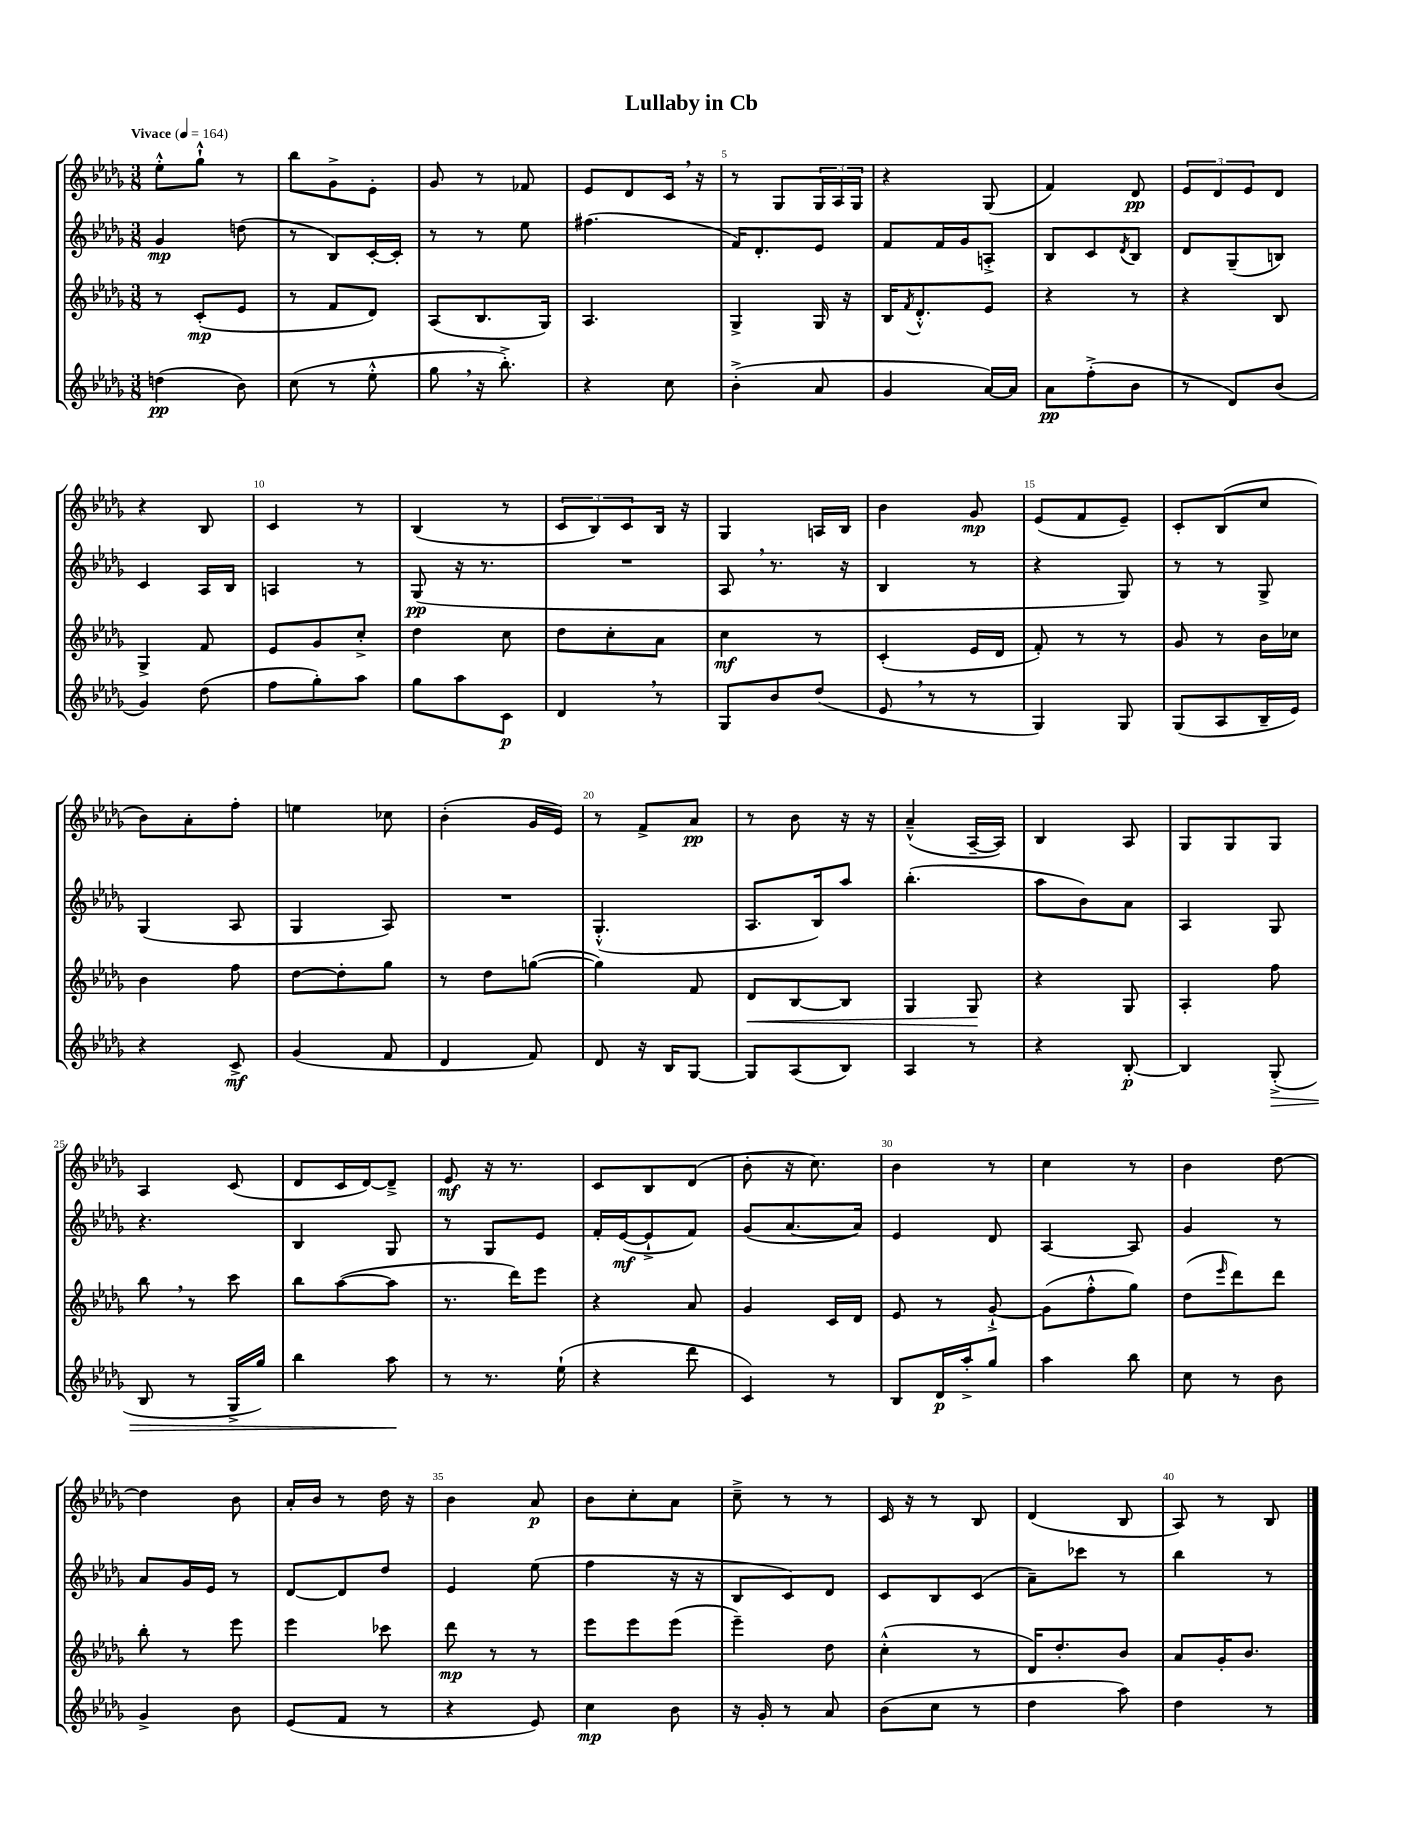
\header { title = "Lullaby in Cb" }
<<
\new StaffGroup <<
\new Staff = "s0" {
    \clef treble \key des \major \numericTimeSignature \time 3/8 \tempo "Vivace" 4 = 164
    ees''8-.-^ ges''8-!-^ r8 |
    bes''8 ges'8-> ees'8-. |
    ges'8 r8 fes'8 |
    ees'8 des'8 c'16 \breathe r16 |
    r8 ges8 \tuplet 3/2 { ges16 aes16 ges16 } |
    r4 ges8( |
    f'4) des'8\pp |
    \tuplet 3/2 { ees'8 des'8 ees'8 } des'8 |
    r4 bes8 |
    c'4 r8 |
    bes4( r8 |
    \tuplet 3/2 { c'8 bes8) c'8 } bes16 r16 |
    ges4 a16 bes16 |
    bes'4 ges'8\mp |
    ees'8( f'8 ees'8--) |
    c'8-. bes8( c''8 |
    bes'8) aes'8-. f''8-. |
    e''4 ces''8 |
    bes'4-.( ges'16 ees'16) |
    r8 f'8-> aes'8\pp |
    r8 bes'8 r16 r16 |
    aes'4---^( aes16~-- aes16) |
    bes4 aes8 |
    ges8 ges8 ges8 |
    aes4 c'8( |
    des'8 c'16 des'16~) des'8---> |
    ees'8\mf r16 r8. |
    c'8 bes8 des'8( |
    bes'8-. r16 c''8.) |
    bes'4 r8 |
    c''4 r8 |
    bes'4 des''8~ |
    des''4 bes'8 |
    aes'16-. bes'16 r8 des''16 r16 |
    bes'4 aes'8\p |
    bes'8 c''8-. aes'8 |
    c''8---> r8 r8 |
    c'16 r16 r8 bes8 |
    des'4( bes8 |
    aes8) r8 bes8 \bar "|." |
}
\new Staff = "s1" {
    \clef treble \key des \major \numericTimeSignature \time 3/8
    ges'4\mp d''8( |
    r8 bes8) c'16~-. c'16-. |
    r8 r8 ees''8 |
    fis''4.( |
    f'16) des'8.-. ees'8 |
    f'8 f'16 ges'16 a8-.-> |
    bes8 c'8 \acciaccatura { des'8 } bes8 |
    des'8 ges8--( b8) |
    c'4 aes16 bes16 |
    a4 r8 |
    ges8\pp( r16 r8. |
    R4. |
    aes8 \breathe r8. r16 |
    bes4 r8 |
    r4 ges8) |
    r8 r8 ges8-> |
    ges4( aes8 |
    ges4 aes8) |
    R4. |
    ges4.-.-^( |
    aes8. bes16) aes''8 |
    bes''4.-.( |
    aes''8 bes'8) aes'8 |
    aes4 ges8 |
    r4. |
    bes4 ges8 |
    r8 ges8 ees'8 |
    f'16-. ees'16~\mf( ees'8-!-> f'8) |
    ges'8( aes'8.~ aes'16) |
    ees'4 des'8 |
    aes4~ aes8 |
    ges'4 r8 |
    aes'8 ges'16 ees'16 r8 |
    des'8~ des'8 des''8 |
    ees'4 ees''8( |
    f''4 r16 r16 |
    bes8 c'8) des'8 |
    c'8 bes8 c'8( |
    aes'8--) ces'''8 r8 |
    bes''4 r8 \bar "|." |
}
\new Staff = "s2" {
    \clef treble \key des \major \numericTimeSignature \time 3/8
    r8 c'8-.\mp( ees'8 |
    r8 f'8 des'8) |
    aes8( bes8. ges16) |
    aes4. |
    ges4-> ges16 r16 |
    bes16 \acciaccatura { f'8 } des'8.-.-^ ees'8 |
    r4 r8 |
    r4 bes8 |
    ges4-> f'8 |
    ees'8 ges'8 c''8-.-> |
    des''4 c''8 |
    des''8 c''8-. aes'8 |
    c''4\mf r8 |
    c'4-.( ees'16 des'16 |
    f'8-.) r8 r8 |
    ges'8 r8 bes'16 ces''16 |
    bes'4 f''8 |
    des''8~ des''8-. ges''8 |
    r8 des''8 g''8~( |
    g''4) f'8 |
    des'8\< bes8~ bes8 |
    ges4 ges8\! |
    r4 ges8 |
    aes4-. f''8 |
    bes''8 \breathe r8 c'''8 |
    bes''8 aes''8~( aes''8 |
    r8. des'''16) ees'''8 |
    r4 aes'8 |
    ges'4 c'16 des'16 |
    ees'8 r8 ges'8~-!-> |
    ges'8( f''8-.-^ ges''8) |
    des''8( \grace { ees'''16 } des'''8) des'''8 |
    bes''8-. r8 ees'''8 |
    ees'''4 ces'''8 |
    des'''8\mp r8 r8 |
    ees'''8 ees'''8 ees'''8( |
    ees'''4--) des''8 |
    c''4-.-^( r8 |
    des'16) des''8.-. bes'8 |
    aes'8 ges'16-. bes'8. \bar "|." |
}
\new Staff = "s3" {
    \clef treble \key des \major \numericTimeSignature \time 3/8
    d''4\pp( bes'8) |
    c''8( r8 ees''8-.-^ |
    ges''8 \breathe r16 bes''8.-.->) |
    r4 c''8 |
    bes'4-.->( aes'8 |
    ges'4 aes'16~) aes'16 |
    aes'8\pp f''8-.->( bes'8 |
    r8 des'8) bes'8( |
    ges'4) des''8( |
    f''8 ges''8-.) aes''8 |
    ges''8 aes''8 c'8\p |
    des'4 \breathe r8 |
    ges8 bes'8 des''8( |
    ees'8 \breathe r8 r8 |
    ges4) ges8 |
    ges8( aes8 bes16-- ees'16) |
    r4 c'8->\mf |
    ges'4( f'8 |
    des'4 f'8) |
    des'8 r16 bes16 ges8~ |
    ges8 aes8( bes8) |
    aes4 r8 |
    r4 bes8~-.\p |
    bes4 ges8-.->\>( |
    bes8 r8 ges16-> ges''16) |
    bes''4 aes''8\! |
    r8 r8. ees''16-!( |
    r4 des'''8 |
    c'4) r8 |
    bes8 des'16\p aes''16-.-> ges''8 |
    aes''4 bes''8 |
    c''8 r8 bes'8 |
    ges'4-> bes'8 |
    ees'8( f'8 r8 |
    r4 ees'8) |
    c''4\mp bes'8 |
    r16 ges'16-. r8 aes'8 |
    bes'8( c''8 r8 |
    des''4 aes''8) |
    des''4 r8 \bar "|." |
}
>>
>>
\layout { \context { \Score \override BarNumber.break-visibility = ##(#f #t #t) barNumberVisibility = #(every-nth-bar-number-visible 5) } }
